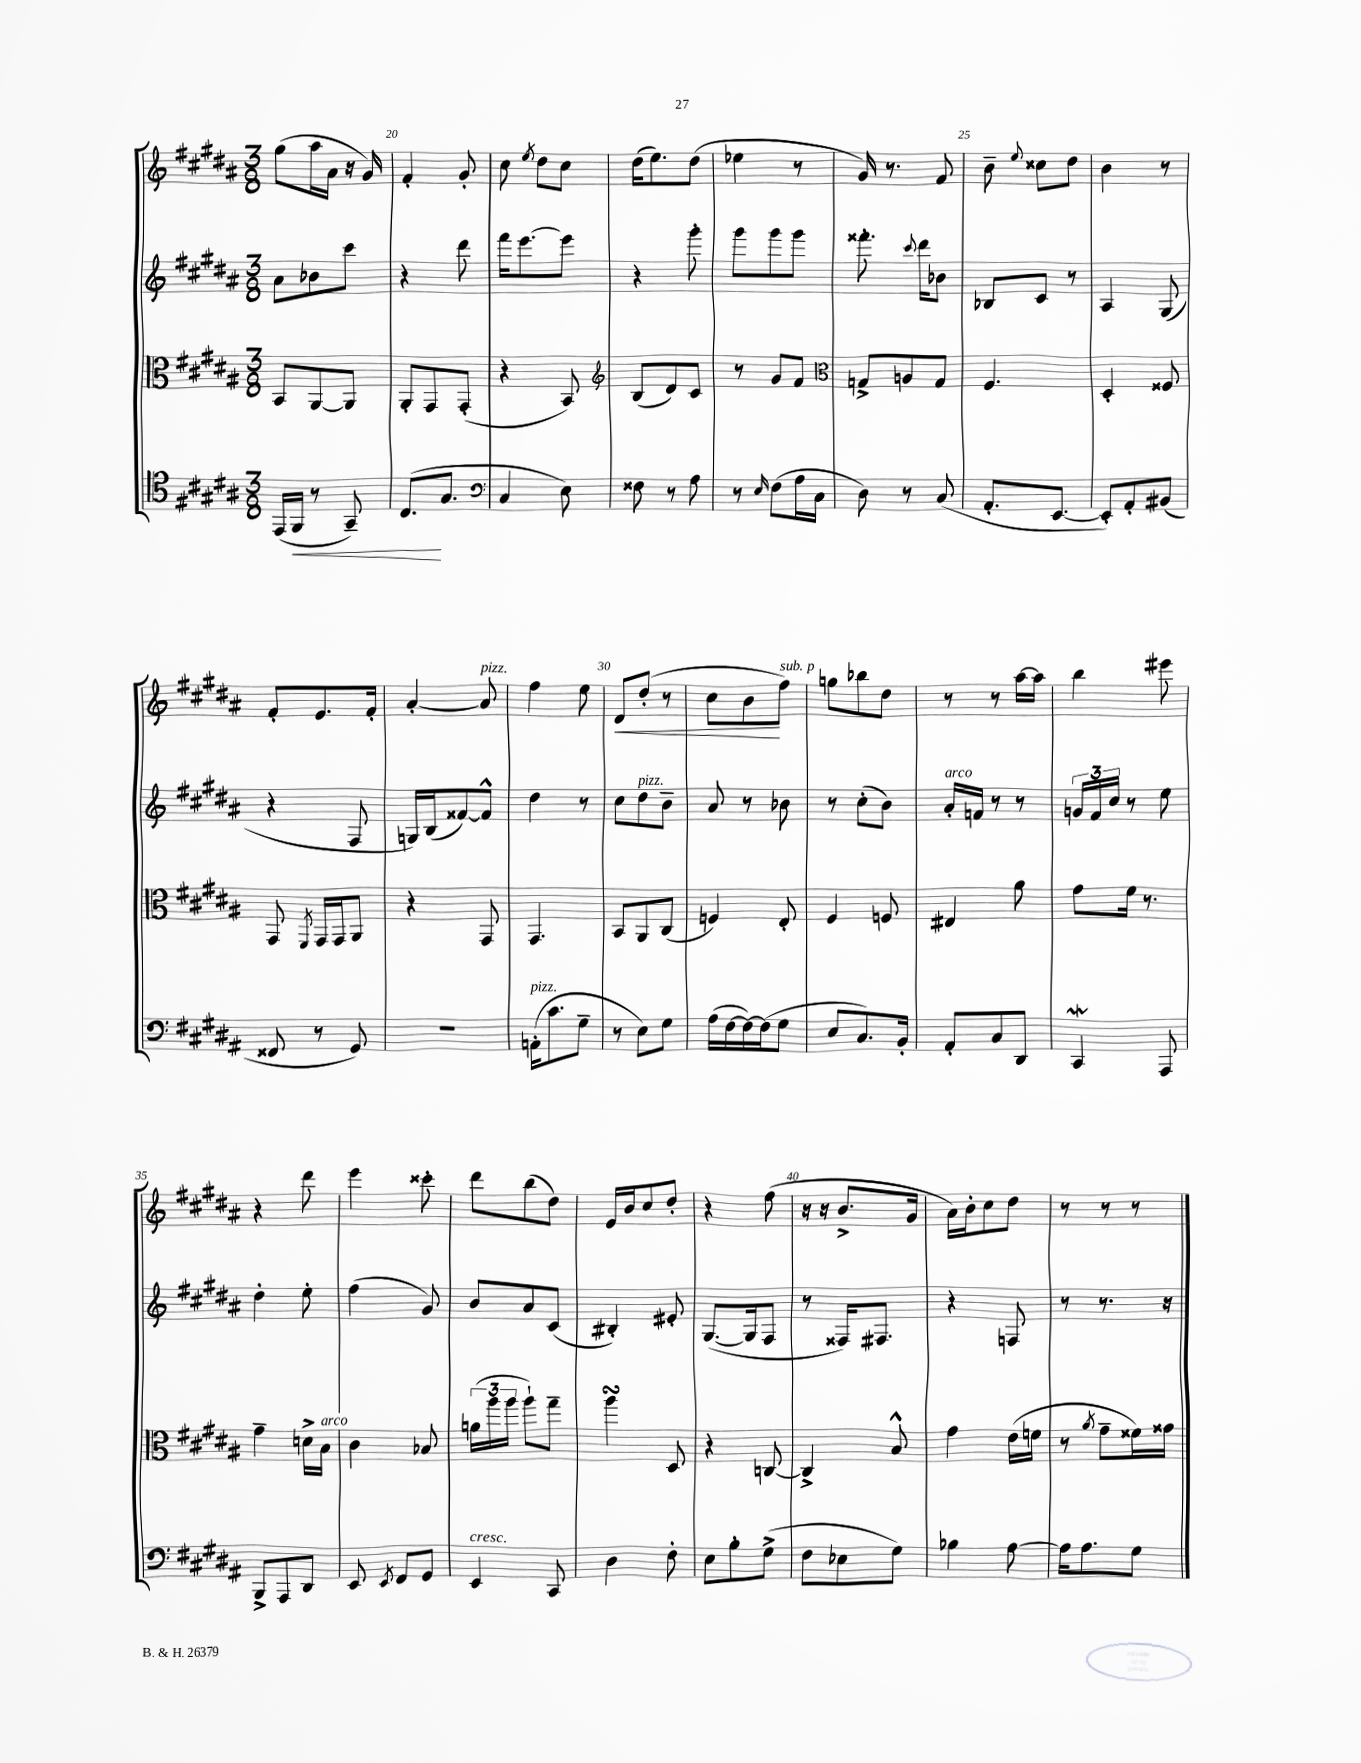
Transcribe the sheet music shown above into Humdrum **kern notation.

**kern	**dynam	**kern	**kern	**kern	**dynam
*part4	*part4	*part3	*part2	*part1	*part1
*staff4	*staff4	*staff3	*staff2	*staff1	*staff1
*clefC4	*	*clefC3	*clefG2	*clefG2	*
*k[f#c#g#d#a#]	*	*k[f#c#g#d#a#]	*k[f#c#g#d#a#]	*k[f#c#g#d#a#]	*
*M3/8	*	*M3/8	*M3/8	*M3/8	*
=19	=19	=19	=19	=19	=19
(16EE/LL	.	8BB/L	8a#\L	(8gg#\L	.
!	!LO:HP:b	!	!	!	!
16FF#/JJ	<	.	.	.	.
8r	.	[8AA#/	8b-X\	16aa#\L	.
.	.	.	.	16a#\JJ	.
8GG#~/)	.	8AA#/J]	8ccc#\J	16r	.
.	.	.	.	16g#/)	.
=20	=20	=20	=20	=20	=20
(8.C#/L	.	8AA#'/L	4r	4f#'/	.
.	.	8GG#/	.	.	.
8.G#/J	[	.	.	.	.
.	.	(8GG#'/J	8ddd#\	8g#'/	.
=21	=21	=21	=21	=21	=21
*clefF4	*	*	*	*	*
4C#/	.	4r	16fff#\KL	8cc#\	.
.	.	.	[8.eee\	.	.
.	.	.	.	8qee/	.
.	.	.	.	8dd#\L	.
8E\)	.	8BB/)	8eee\J]	8cc#\J	.
=22	=22	=22	=22	=22	=22
*	*	*clefG2	*	*	*
8F##X\	.	(8B/L	4r	(16dd#\KL	.
.	.	.	.	8.ee\)	.
8r	.	8d#/)	.	.	.
8A#\	.	8c#/J	8ggg#'\	(8dd#\J	.
=23	=23	=23	=23	=23	=23
8r	.	8r	8ggg#\L	4ee-X\	.
16qqE/	.	.	.	.	.
(8F#\L	.	8g#/L	8ggg#\	.	.
16A#\L	.	8f#/J	8ggg#\J	8r	.
16C#\JJ	.	.	.	.	.
=24	=24	=24	=24	=24	=24
*	*	*clefC3	*	*	*
8D#\)	.	8Gn^/L	8.fff##X'\	16g#/)	.
.	.	.	.	8.r	.
8r	.	8An/	.	.	.
.	.	.	8qqccc#/	.	.
.	.	.	16ddd#\KL	.	.
(8C#/	.	8G/J	8b-X\J	8f#/	.
=25	=25	=25	=25	=25	=25
8.AA#'/L	.	4.F#/	8B-X/L	8b~\	.
.	.	.	.	8qqee/	.
.	.	.	8c#/J	8cc##X\L	.
[8.EE/J	.	.	.	.	.
.	.	.	8r	8dd#\J	.
=26	=26	=26	=26	=26	=26
8EE'/L])	.	4D#'/	4A#/	4b\	.
8AA#'/	.	.	.	.	.
(8BB#X/J	.	8F##X/	(8G#/	8r	.
!!LO:LB:g=z
=27	=27	=27	=27	=27	=27
8FF##X/	.	8GG#/	4r	8f#'/L	.
.	.	8qFF#/	.	.	.
8r	.	16GG#/LL	.	8.e/	.
.	.	16GG#/J	.	.	.
8GG#/)	.	8AA#/J	8F#/	.	.
.	.	.	.	16f#'/Jk	.
=28	=28	=28	=28	=28	=28
4.r	.	4r	16Gn/LL)	[4a#'/	.
.	.	.	(16B/J	.	.
.	.	.	[8f##X/)	.	.
!	!	!	!	!LO:TX:a:i:t=pizz.	!
.	.	8GG#/	8f##^^/J]	8a#/]	.
=29	=29	=29	=29	=29	=29
!LO:TX:a:i:t=pizz.	!	!	!	!	!
(16AAn'\KL	.	4.GG#/	4dd#\	4ff#\	.
8.c#\	.	.	.	.	.
8G#~\J	.	.	8r	8ee\	.
=30	=30	=30	=30	=30	=30
!	!	!	!	!	!LO:HP:b
8r	.	8BB/L	8cc#\L	8d#/L	<
!	!	!	!LO:TX:a:i:t=pizz.	!	!
8E\L)	.	8AA#/	8dd#\	(8dd#'/J	.
8G#\J	.	(8C#/J	8b~\J	8r	.
=31	=31	=31	=31	=31	=31
(16A#\LL	.	4Fn/)	8a#/	8cc#\L	.
[16F#\	.	.	.	.	.
16F#\_)	.	.	8r	8b\	.
(16F#\J]	.	.	.	.	.
!	!	!	!	!LO:TX:a:i:t=sub. p	!
8G#\J	.	8E'/	8b-X\	8ff#\J)	[
=32	=32	=32	=32	=32	=32
8E/L	.	4F#/	8r	8ggn\L	.
8.C#/)	.	.	(8cc#'\L	8bb-X\	.
.	.	8Fn/	8b\J)	8dd#\J	.
16BB'/Jk	.	.	.	.	.
=33	=33	=33	=33	=33	=33
!	!	!	!LO:TX:a:i:t=arco	!	!
8AA#'/L	.	4E#X/	16a#'/LL	8r	.
.	.	.	16fn/JJ	.	.
8C#/	.	.	8r	8r	.
8DD#/J	.	8a#\	8r	[16aa#\LL	.
.	.	.	.	16aa#\JJ]	.
=34	=34	=34	=34	=34	=34
4CC#W/	.	8g#\L	24gn/LL	4bb\	.
.	.	.	24f#/	.	.
.	.	.	24cc#/JJ	.	.
.	.	16f#\Jk	8r	.	.
.	.	8.r	.	.	.
8AAA#/	.	.	8ee\	8eee#X\	.
!!LO:LB:g=z
=35	=35	=35	=35	=35	=35
8BBB^/L	.	4g#~\	4dd#'\	4r	.
8AAA#/	.	.	.	.	.
8DD#/J	.	16dn^\LL	8ee'\	8ddd#\	.
!	!	!LO:TX:a:i:t=arco	!	!	!
.	.	16B\JJ	.	.	.
=36	=36	=36	=36	=36	=36
8EE/	.	4c#\	(4ff#\	4eee\	.
8qEE/	.	.	.	.	.
8FF#/L	.	.	.	.	.
8GG#/J	.	8B-X/	8g#/)	8ccc##X'\	.
=37	=37	=37	=37	=37	=37
!LO:TX:a:i:t=cresc.	!	!	!	!	!
4EE/	.	(24an\LL	8b/L	8ddd#\L	.
.	.	24aa#\	.	.	.
.	.	24aa#\JJ	.	.	.
.	.	8aa#`\L)	8a#/	(8bb\	.
8CC#/	.	8gg#~\J	(8c#/J	8dd#\J)	.
=38	=38	=38	=38	=38	=38
4D#\	.	4aa#sSsS\	4B#X'/)	16e/LL	.
.	.	.	.	16b/J	.
.	.	.	.	8cc#/	.
8F#'\	.	8D#/	8e#X'/	8dd#'/J	.
=39	=39	=39	=39	=39	=39
8E\L	.	4r	([8.G#/L	4r	.
8B'\	.	.	.	.	.
.	.	.	16G#/k]	.	.
(8G#^\J	.	[8Cn/	8F#/J	(8ff#\	.
=40	=40	=40	=40	=40	=40
8F#\L	.	4C^/]	8r	16r	.
.	.	.	.	16r	.
8E-X\	.	.	16F##X/KL)	8.b^/L	.
.	.	.	8.F#X/J	.	.
8G#\J)	.	8B^^/	.	.	.
.	.	.	.	16g#/Jk	.
=41	=41	=41	=41	=41	=41
4B-X\	.	4g#\	4r	16a#\LL)	.
.	.	.	.	16b'\J	.
.	.	.	.	8cc#\	.
[8A#\	.	(16e\LL	8Fn/	8dd#\J	.
.	.	16fn\JJ	.	.	.
=42	=42	=42	=42	=42	=42
16A#\KL]	.	8r	8r	8r	.
8.A#\	.	.	.	.	.
.	.	8qa#/	.	.	.
.	.	8g#~\L	8.r	8r	.
8G#\J	.	16f##X\L)	.	8r	.
.	.	16g##X\JJ	16r	.	.
==	==	==	==	==	==
*-	*-	*-	*-	*-	*-
